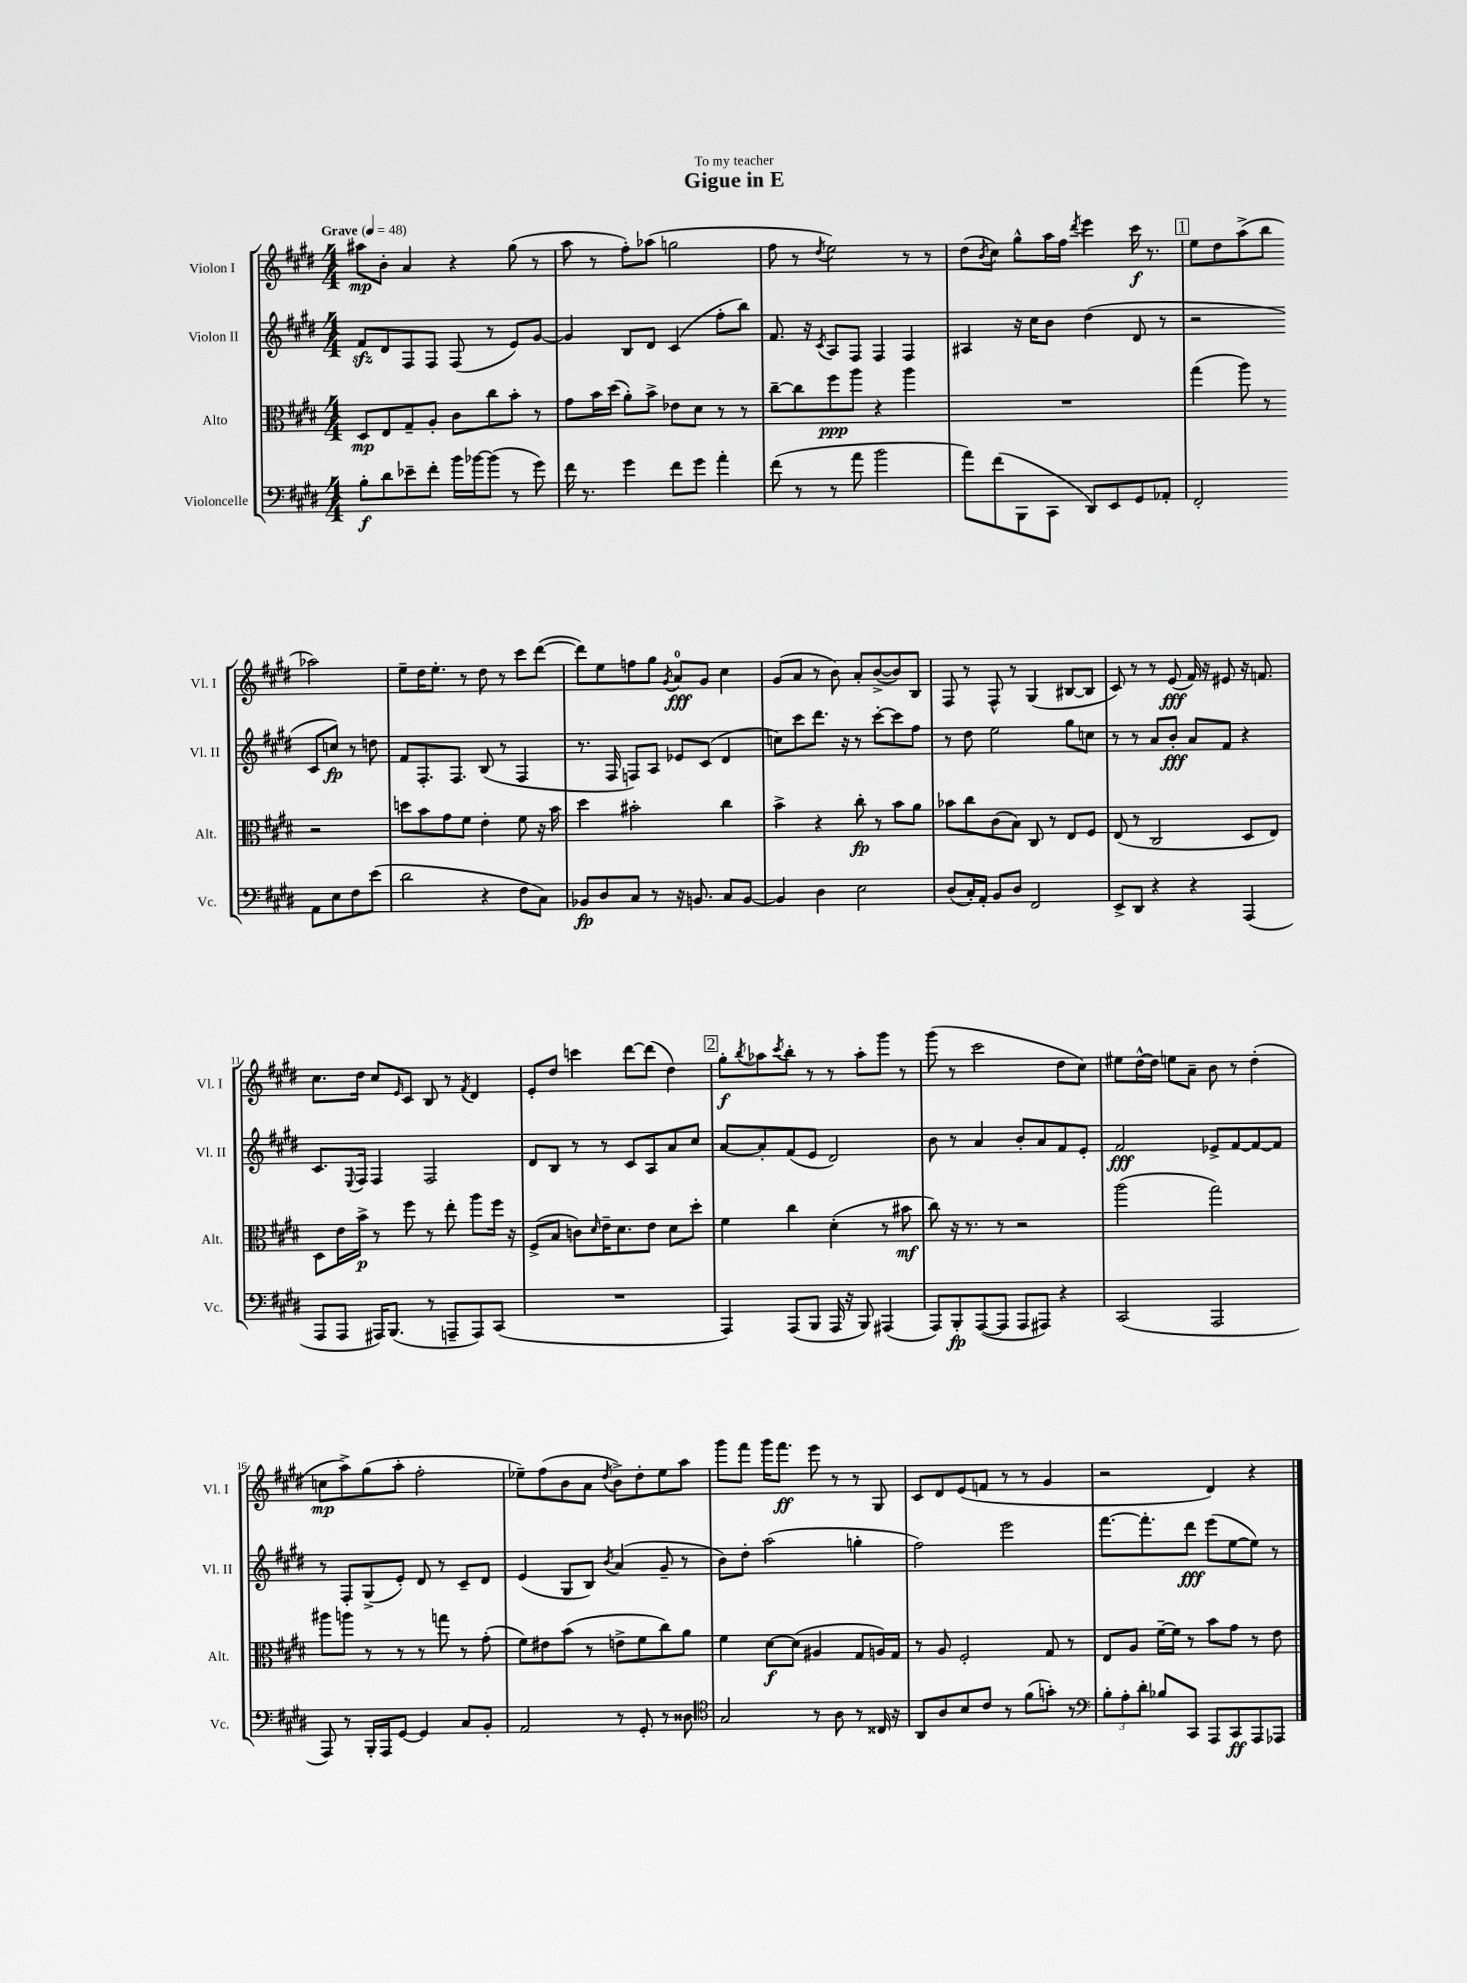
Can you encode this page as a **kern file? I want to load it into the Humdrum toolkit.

**kern	**dynam	**kern	**dynam	**kern	**dynam	**kern	**dynam
*part4	*part4	*part3	*part3	*part2	*part2	*part1	*part1
*staff4	*staff4	*staff3	*staff3	*staff2	*staff2	*staff1	*staff1
*I"Violoncelle	*	*I"Alto	*	*I"Violon II	*	*I"Violon I	*
*I'Vc.	*	*I'Alt.	*	*I'Vl. II	*	*I'Vl. I	*
*clefF4	*	*clefC3	*	*clefG2	*	*clefG2	*
*k[f#c#g#d#]	*	*k[f#c#g#d#]	*	*k[f#c#g#d#]	*	*k[f#c#g#d#]	*
*M4/4	*	*M4/4	*	*M4/4	*	*M4/4	*
*MM48	*	*MM48	*	*MM48	*	*MM48	*
=1	=1	=1	=1	=1	=1	=1	=1
!	!	!	!	!	!	!LO:TX:a:B:t=Grave	!
8B'\L	f	8D#/L	mp	8f#zz/L	.	8aa#X\L	mp
8d#\	.	8E/	.	8d#/	.	8b'\J	.
8e-X~\	.	8G#~/	.	8F#/	.	4a/	.
8f#'\J	.	8A'/J	.	8F#/J	.	.	.
16b\LL	.	8c#\L	.	(8F#/	.	4r	.
[16b-X\J	.	.	.	.	.	.	.
(8b-\J]	.	8cc#\	.	8r	.	.	.
8r	.	8b'\J	.	8e/L)	.	(8gg#\	.
8g#\)	.	8r	.	[8g#/J	.	8r	.
=2	=2	=2	=2	=2	=2	=2	=2
16f#\	.	8g#\L	.	4g#/]	.	8aa\	.
8.r	.	.	.	.	.	.	.
.	.	16b\L	.	.	.	8r	.
.	.	(16dd#\JJ	.	.	.	.	.
4g#\	.	8a'\L)	.	8B/L	.	8ff#'\L)	.
.	.	8b^\J	.	8d#/J	.	(8aa-X\J	.
8f#\L	.	8e-X\L	.	(4c#/	.	2ggn\	.
8g#\J	.	8d#\J	.	.	.	.	.
4a'\	.	8r	.	8ff#'\L	.	.	.
.	.	8r	.	8bb\J)	.	.	.
=3	=3	=3	=3	=3	=3	=3	=3
(8f#\	.	[8cc#~\L	.	8.f#/	.	8ff#\	.
8r	.	8cc#\]	.	.	.	8r	.
.	.	.	.	16r	.	.	.
.	.	.	.	8qc#/	.	8qdd#/	.
8r	.	8ff#\	ppp	8A/L	.	2ee\)	.
8a\	.	8aa\J	.	8F#/J	.	.	.
2b\	.	4r	.	4F#/	.	.	.
.	.	4aa\	.	4F#/	.	8r	.
.	.	.	.	.	.	8r	.
=4	=4	=4	=4	=4	=4	=4	=4
8a\L)	.	1r	.	4A#X/	.	(8dd#\L	.
.	.	.	.	.	.	8qb/	.
(8f#\	.	.	.	.	.	8cc#\J)	.
8BBB\	.	.	.	16r	.	8gg#^^\L	.
.	.	.	.	16cc#\KL	.	.	.
8CC#\J	.	.	.	8b\J	.	16aa\L	.
.	.	.	.	.	.	16ff#\JJ	.
.	.	.	.	.	.	8qddd#/	.
8DD#/L)	.	.	.	(4dd#\	.	4eee\	.
8EE/	.	.	.	.	.	.	.
8GG#/	.	.	.	8d#/	.	16ccc#\	f
.	.	.	.	.	.	8.r	.
8AA-X'/J	.	.	.	8r	.	.	.
!!LO:REH:place=s1:t=1
=5	=5	=5	=5	=5	=5	=5	=5
2FF#'/	.	(4gg#\	.	2r	.	8ee\L	.
.	.	.	.	.	.	8dd#\	.
.	.	8aa\)	.	.	.	(8aa^\	.
.	.	8r	.	.	.	8bb\J	.
8AA\L	.	2r	.	8c#/L	.	2aa-X\)	.
8E\	.	.	.	8ccn/J)	fp	.	.
8F#\	.	.	.	8r	.	.	.
(8e\J	.	.	.	8ddn\	.	.	.
!!LO:LB:g=z
=6	=6	=6	=6	=6	=6	=6	=6
2d#\	.	8ddn\L	.	8f#/L	.	8ee~\L	.
.	.	8b\	.	8.F#'/	.	16dd#\K	.
.	.	.	.	.	.	8.ee'\J	.
.	.	8g#\	.	.	.	.	.
.	.	.	.	8.F#/J	.	.	.
.	.	8f#\J	.	.	.	8r	.
4r	.	4e'\	.	(8B/	.	8dd#\	.
.	.	.	.	8r	.	8r	.
8F#\L	.	8f#\	.	4F#/	.	8ccc#\L	.
8C#\J)	.	16r	.	.	.	([8ddd#\J	.
.	.	16b\	.	.	.	.	.
=7	=7	=7	=7	=7	=7	=7	=7
8BB-X/L	fp	4dd#\	.	8.r	.	8ddd#\L])	.
8D#/	.	.	.	.	.	8ee\	.
.	.	.	.	16F#/	.	.	.
8C#/J	.	2b#X'\	.	8Fn/L)	.	8ffn\	.
8r	.	.	.	8A/J	.	8gg#\J	.
.	.	.	.	.	.	8qg#/	.
16r	.	.	.	8e-X/L	.	8a/L	fff
8.BBn/	.	.	.	.	.	.	.
.	.	.	.	(8c#/J	.	8g#/J	.
8C#/L	.	4cc#\	.	4d#/	.	4cc#\	.
[8BB/J	.	.	.	.	.	.	.
=8	=8	=8	=8	=8	=8	=8	=8
4BB/]	.	4b^\	.	8ccn\L)	.	(8g#/L	.
.	.	.	.	8ccc#\	.	8a/J	.
4D#\	.	4r	.	8.ddd#\J	.	8r	.
.	.	.	.	.	.	8b\)	.
.	.	.	.	16r	.	.	.
2E\	.	8cc#'\	fp	8r	.	8a'/L	.
.	.	8r	.	[8ccc#'\L	.	([8b^/	.
.	.	8b\L	.	8ccc#\]	.	8b/])	.
.	.	8a\J	.	8ff#\J	.	8B/J	.
=9	=9	=9	=9	=9	=9	=9	=9
(8D#/L	.	8b-X\L	.	8r	.	8F#/	.
16C#'/L)	.	8cc#\	.	8dd#\	.	8r	.
16AA'/JJ	.	.	.	.	.	.	.
8BB/L	.	(8c#\	.	2ee\	.	8F#^^/	.
8D#/J	.	8B\J)	.	.	.	8r	.
2FF#/	.	8C#/	.	.	.	(4G#/	.
.	.	8r	.	.	.	.	.
.	.	8E/L	.	8gg#\L	.	[8B#X/L	.
.	.	8F#/J	.	8ccn\J	.	8B#/J]	.
=10	=10	=10	=10	=10	=10	=10	=10
8EE^/L	.	(8E/	.	8r	.	8c#/)	.
8DD#/J	.	8r	.	8r	.	8r	.
4r	.	2C#/	.	8a/L	.	8r	.
.	.	.	.	8b'/J	fff	(8e/	fff
4r	.	.	.	8a/L	.	16f#/)	.
.	.	.	.	.	.	16r	.
.	.	.	.	8f#/J	.	8e#X/	.
(4AAA/	.	8D#/L	.	4r	.	16r	.
.	.	.	.	.	.	8.fn/	.
.	.	8E/J)	.	.	.	.	.
!!LO:LB:g=z
=11	=11	=11	=11	=11	=11	=11	=11
8AAA/L	.	8D#\L	.	8.c#/L	.	8.cc#\L	.
8AAA/J	.	16e\L	.	.	.	.	.
.	.	.	.	8qqE/	.	.	.
.	.	16b^\JJ	p	16F#/Jk	.	16dd#\Jk	.
16AAA#X/KL)	.	8r	.	4F#/	.	8cc#/L	.
(8.BBB/J	.	.	.	.	.	.	.
.	.	.	.	.	.	16qqe/	.
.	.	8ff#\	.	.	.	8c#/J	.
8r	.	8r	.	2F#/	.	8B/	.
8AAAn~/L	.	8ee'\	.	.	.	8r	.
.	.	.	.	.	.	8qf#/	.
8AAA/)	.	8aa\L	.	.	.	4d#/	.
(8CC#/J	.	16ff#\Jk	.	.	.	.	.
.	.	16r	.	.	.	.	.
=12	=12	=12	=12	=12	=12	=12	=12
1r	.	(8F#^/L	.	8d#/L	.	8e'/L	.
.	.	8B/J	.	8B/J	.	8dd#/J	.
.	.	8cn\L)	.	8r	.	4cccn\	.
.	.	16qqd#/	.	.	.	.	.
.	.	16e~\K	.	8r	.	.	.
.	.	8.d#\	.	.	.	.	.
.	.	.	.	8c#/L	.	[8ddd#\L	.
.	.	8e\J	.	8A/	.	(8ddd#\J]	.
.	.	8d#\L	.	8a/	.	4dd#\)	.
.	.	8dd#'\J	.	8cc#/J	.	.	.
!!LO:REH:place=s1:t=2
=13	=13	=13	=13	=13	=13	=13	=13
4AAA/)	.	4f#\	.	[8a/L	.	8gg#'\L	f
.	.	.	.	.	.	8qbb/	.
.	.	.	.	8a'/]	.	8aa-X\	.
.	.	.	.	.	.	8qccc#/	.
(8AAA/L	.	4cc#\	.	(8f#/	.	8bb'\J	.
8BBB/J	.	.	.	8e/J	.	8r	.
16AAA/	.	(4d#'\	.	2d#/)	.	8r	.
16r	.	.	.	.	.	.	.
8BBB/)	.	.	.	.	.	8aa-'\L	.
(4AAA#X/	.	8r	.	.	.	8ggg#\J	.
.	.	8b#X\	mf	.	.	8r	.
=14	=14	=14	=14	=14	=14	=14	=14
8AAA/L)	.	8cc#\)	.	8b\	.	(8ggg#\	.
8BBB'/	fp	16r	.	8r	.	8r	.
.	.	8.r	.	.	.	.	.
([8AAA/	.	.	.	4a/	.	2ccc#\	.
8AAA/J]	.	8r	.	.	.	.	.
8AAA/L	.	2r	.	8b'/L	.	.	.
8AAA#X/J)	.	.	.	8a/	.	.	.
4r	.	.	.	8f#/	.	8dd#\L	.
.	.	.	.	8e'/J	.	8cc#\J)	.
=15	=15	=15	=15	=15	=15	=15	=15
(2CC#/	.	(2aa\	.	2f#/	fff	8ee#X\L	.
.	.	.	.	.	.	[16dd#^^\L	.
.	.	.	.	.	.	16dd#\JJ]	.
.	.	.	.	.	.	8een\L	.
.	.	.	.	.	.	8a~\J	.
2AAA/	.	2gg#\)	.	8e-X^/L	.	8b\	.
.	.	.	.	[8f#/	.	8r	.
.	.	.	.	8f#/_	.	(4dd#'\	.
.	.	.	.	8f#/J]	.	.	.
!!LO:LB:g=z
=16	=16	=16	=16	=16	=16	=16	=16
8AAA/)	.	8aa#X\L	.	8r	.	8ccn\L	mp
8r	.	8aan\J	.	8F#'/L	.	8aa^\)	.
16BBB'/LL	.	8r	.	(8G#^/	.	(8gg#\	.
16AAA/J	.	.	.	.	.	.	.
[8GG#/J	.	8r	.	8e'/J)	.	8aa'\J	.
4GG#/]	.	8r	.	8d#/	.	2ff#'\	.
.	.	8ggn\	.	8r	.	.	.
8C#/L	.	8r	.	8c#~/L	.	.	.
8BB'/J	.	(8g#'\	.	8d#/J	.	.	.
=17	=17	=17	=17	=17	=17	=17	=17
2AA/	.	8f#\L)	.	(4e/	.	8ee-X~\L)	.
.	.	8e#X\	.	.	.	(8ff#\	.
.	.	(8b\J	.	8G#/L	.	8b\	.
.	.	8r	.	8B/J)	.	8a\J	.
.	.	.	.	8qb/	.	8qdd#/	.
8r	.	8en^\L	.	(4a/	.	8b^\L)	.
8GG#'/	.	8f#\	.	.	.	8dd#'\	.
8r	.	8cc#\)	.	8g#~/	.	8ee-\	.
8D##X\	.	8a\J	.	8r	.	8aa\J	.
=18	=18	=18	=18	=18	=18	=18	=18
*clefC4	*	*	*	*	*	*	*
2G#/	.	4f#\	.	8b\L)	.	8ggg#\L	.
.	.	.	.	8dd#'\J	.	8fff#\J	.
.	.	[8d#\L	f	(2aa\	.	16ggg#\KL	.
.	.	.	.	.	.	8.fff#\J	ff
.	.	(8d#\J]	.	.	.	.	.
8r	.	4A#X/	.	.	.	8eee\	.
8A\	.	.	.	.	.	8r	.
8r	.	8G#/L	.	4ggn'\	.	8r	.
16C##X/	.	16An/L)	.	.	.	8G#/	.
16r	.	16G#/JJ	.	.	.	.	.
=19	=19	=19	=19	=19	=19	=19	=19
8AA/L	.	8r	.	2ff#\)	.	8c#/L	.
8A/	.	8A/	.	.	.	8d#/	.
8B/	.	2F#'/	.	.	.	(8e/	.
8c#/J	.	.	.	.	.	8fn/J	.
8r	.	.	.	2eee\	.	8r	.
(8f#\L	.	.	.	.	.	8r	.
8gn'\J)	.	8G#/	.	.	.	4g#/	.
8r	.	8r	.	.	.	.	.
=20	=20	=20	=20	=20	=20	=20	=20
*clefF4	*	*	*	*	*	*	*
12B'\L	.	8E/L	.	[8.fff#\L	.	2r	.
12A'\	.	.	.	.	.	.	.
.	.	8A/J	.	.	.	.	.
12d#'\J	.	.	.	.	.	.	.
.	.	.	.	8.fff#'\]	.	.	.
8B-X/L	.	[16f#~\LL	.	.	.	.	.
.	.	16f#\JJ]	.	.	.	.	.
8CC#/J	.	8r	.	8ddd#\J	fff	.	.
8AAA/L	.	8b\L	.	(8eee\L	.	4d#/)	.
8CC#/	ff	8g#\J	.	[8ee\	.	.	.
8AAA/	.	8r	.	8ee\J])	.	4r	.
8AAA-X/J	.	8e\	.	8r	.	.	.
==	==	==	==	==	==	==	==
*-	*-	*-	*-	*-	*-	*-	*-
